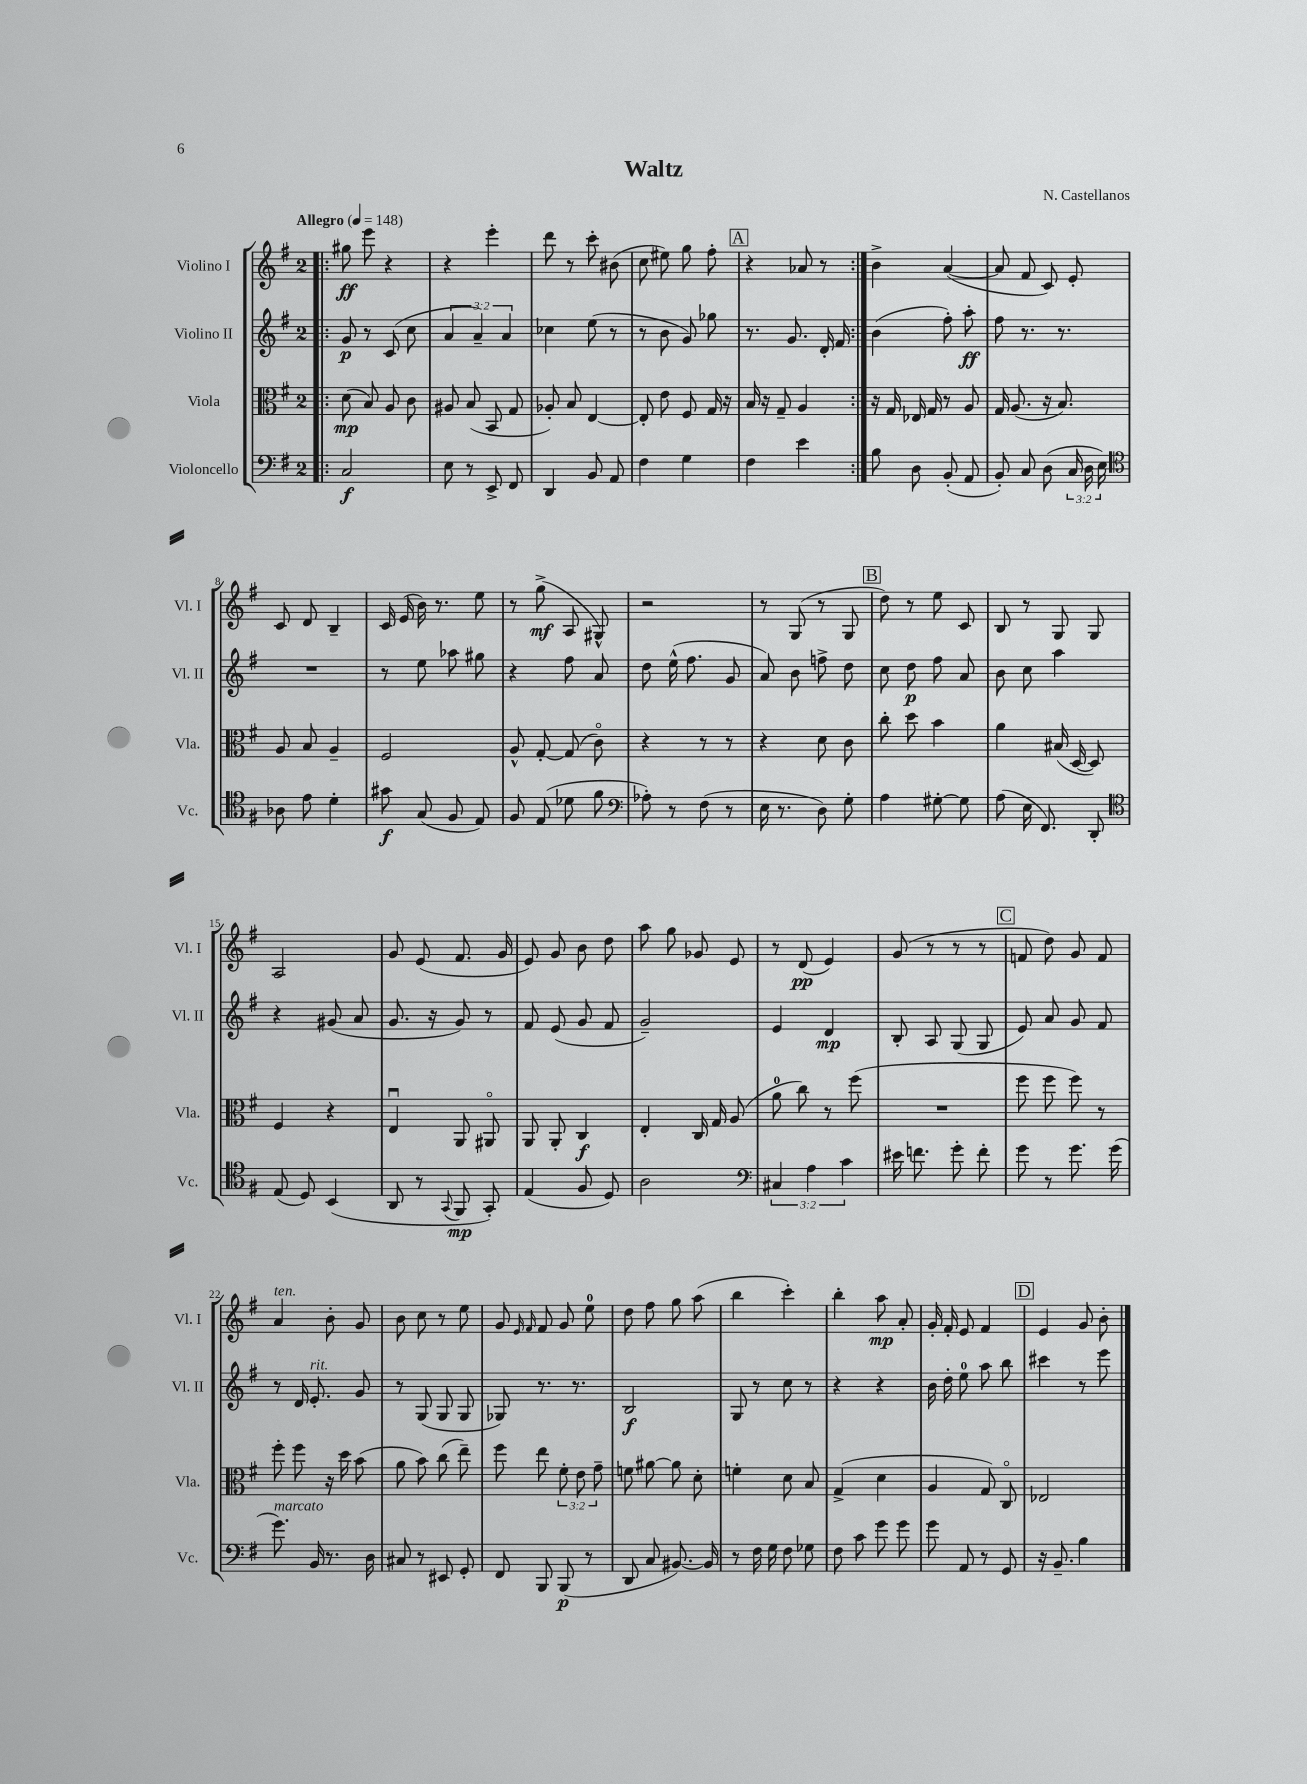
\header { title = "Waltz" composer = "N. Castellanos" }
<<
\new StaffGroup <<
\new Staff = "s0" \with { instrumentName = "Violino I" shortInstrumentName = "Vl. I" } {
    \clef treble \key g \major \once \override Staff.TimeSignature.style = #'single-digit \time 2/4 \tempo "Allegro" 4 = 148
    \autoBeamOff \repeat volta 2 { \bar ".|:" gis''8\ff e'''8 r4 |
    r4 e'''4-. |
    d'''8 r8 c'''8-. bis'8( |
    c''8 eis''8) g''8 fis''8-. |
    \mark \markup { \box "A" } r4 aes'8 r8 | }
    b'4-> a'4~( |
    a'8 fis'8 c'8) e'8-. |
    c'8 d'8 b4-- |
    c'16 e'16( b'16) r8. e''8 |
    r8 g''8->\mf( a8 gis8-^) |
    r2 |
    r8 g8( r8 g8 |
    \mark \markup { \box "B" } d''8) r8 e''8 c'8 |
    b8 r8 g8 g8 |
    a2 |
    g'8 e'8( fis'8. g'16 |
    e'8) g'8 b'8 d''8 |
    a''8 g''8 ges'8 e'8 |
    r8 d'8\pp( e'4) |
    g'8( r8 r8 r8 |
    \mark \markup { \box "C" } f'8 d''8) g'8 f'8 |
    a'4^\markup { \italic "ten." } b'8-. g'8 |
    b'8 c''8 r8 e''8 |
    g'8 \grace { e'16 fis'16 } fis'8 g'8 e''8-0 |
    d''8 fis''8 g''8 a''8( |
    b''4 c'''4-.) |
    b''4-. a''8\mp a'8-. |
    g'16-. fis'16-. e'8 fis'4 |
    \mark \markup { \box "D" } e'4 g'8 b'8-. \bar "|." |
}
\new Staff = "s1" \with { instrumentName = "Violino II" shortInstrumentName = "Vl. II" } {
    \clef treble \key g \major \once \override Staff.TimeSignature.style = #'single-digit \time 2/4 \override Staff.TupletNumber.text = #tuplet-number::calc-fraction-text
    \autoBeamOff \repeat volta 2 { \bar ".|:" g'8\p r8 c'8( c''8 |
    \tuplet 3/2 { a'4 a'4--) a'4 } |
    ces''4 e''8( r8 |
    r8 b'8 g'8) ges''8 |
    \mark \markup { \box "A" } r8. g'8. d'16-. fis'16 | }
    b'4( fis''8-.) a''8-.\ff |
    fis''8 r8. r8. |
    R2 |
    r8 e''8 aes''8 gis''8 |
    r4 fis''8 a'8 |
    d''8 e''16-^( fis''8. g'8 |
    a'8) b'8 f''8-> d''8 |
    \mark \markup { \box "B" } c''8 d''8\p fis''8 a'8 |
    b'8 c''8 a''4 |
    r4 gis'8( a'8 |
    g'8. r16 g'8) r8 |
    fis'8 e'8( g'8 fis'8 |
    g'2--) |
    e'4 d'4\mp |
    b8-. a8 g8( g8 |
    \mark \markup { \box "C" } e'8) a'8 g'8 fis'8 |
    r8 d'16 e'8.-.^\markup { \italic "rit." } g'8 |
    r8 g8( g8 g8 |
    ges8) r8. r8. |
    b2\f |
    g8 r8 c''8 r8 |
    r4 r4 |
    b'16 d''16-. e''8-0 a''8 b''8 |
    \mark \markup { \box "D" } cis'''4 r8 e'''8 \bar "|." |
}
\new Staff = "s2" \with { instrumentName = "Viola" shortInstrumentName = "Vla." } {
    \clef alto \key g \major \once \override Staff.TimeSignature.style = #'single-digit \time 2/4 \override Staff.TupletNumber.text = #tuplet-number::calc-fraction-text
    \autoBeamOff \repeat volta 2 { \bar ".|:" d'8\mp( b8) a8 c'8 |
    ais8 b8( b,8 g8 |
    aes8-.) b8 e4~ |
    e8-. e'8 fis8 g16 r16 |
    \mark \markup { \box "A" } b16 r16 g8-- a4 | }
    r16 g16 ees16 g16 r8 a8 |
    g16 a8.( r16 b8.) |
    a8 b8 a4-- |
    fis2 |
    a8-^ g8~-. g8( c'8\flageolet) |
    r4 r8 r8 |
    r4 d'8 c'8 |
    \mark \markup { \box "B" } c''8-. d''8 b'4 |
    a'4 bis16( d16~ d8) |
    fis4 r4 |
    e4\downbow a,8 ais,8\flageolet |
    a,8 a,8-. c4\f |
    e4-. c16 g16 a8( |
    a'8-0 c''8) r8 fis''8( |
    R2 |
    \mark \markup { \box "C" } fis''8 fis''8 fis''8) r8 |
    fis''8-. fis''8 r16 d''16 b'8( |
    a'8 b'8) c''8( e''8--) |
    fis''8 e''8 \tuplet 3/2 { fis'8-. e'8 g'8-- } |
    f'8 ais'8~ ais'8 d'8-. |
    f'4-. d'8 b8 |
    g4->( d'4 |
    a4 g8) c8\flageolet |
    \mark \markup { \box "D" } ees2 \bar "|." |
}
\new Staff = "s3" \with { instrumentName = "Violoncello" shortInstrumentName = "Vc." } {
    \clef bass \key g \major \once \override Staff.TimeSignature.style = #'single-digit \time 2/4 \override Staff.TupletNumber.text = #tuplet-number::calc-fraction-text
    \autoBeamOff \repeat volta 2 { \bar ".|:" c2\f |
    e8 r8 e,8-> fis,8 |
    d,4 b,8 a,8 |
    fis4 g4 |
    \mark \markup { \box "A" } fis4 e'4 | }
    b8 d8 b,8-.( a,8 |
    b,8-.) c8 d8( \tuplet 3/2 { c16 d16 e16) } |
    \clef tenor aes8 e'8 d'4-. |
    gis'8\f g8( fis8 e8) |
    fis8 e8( des'8 fis'8 |
    \clef bass aes8-.) r8 fis8( r8 |
    e16 r8. d8) g8-. |
    \mark \markup { \box "B" } a4 gis8~-. gis8 |
    a8( e16 fis,8.) d,8-. |
    \clef tenor e8( d8) b,4( |
    a,8 r8 \appoggiatura { g,8 } fis,8\mp g,8-.) |
    e4( fis8 d8) |
    a2 |
    \clef bass \tuplet 3/2 { cis4 a4 c'4 } |
    eis'16 f'8. g'8-. f'8-. |
    \mark \markup { \box "C" } g'8 r8 g'8. g'16( |
    g'8.^\markup { \italic "marcato" }) b,16 r8. d16 |
    cis8 r8 eis,8 g,8-. |
    fis,8 b,,8 b,,8\p( r8 |
    d,8 c8 bis,8.~) bis,16 |
    r8 fis16 g16 fis8 ges8 |
    fis8 c'8 g'8 g'8 |
    g'8 a,8 r8 g,8 |
    \mark \markup { \box "D" } r16 b,8.-- b4 \bar "|." |
}
>>
>>
